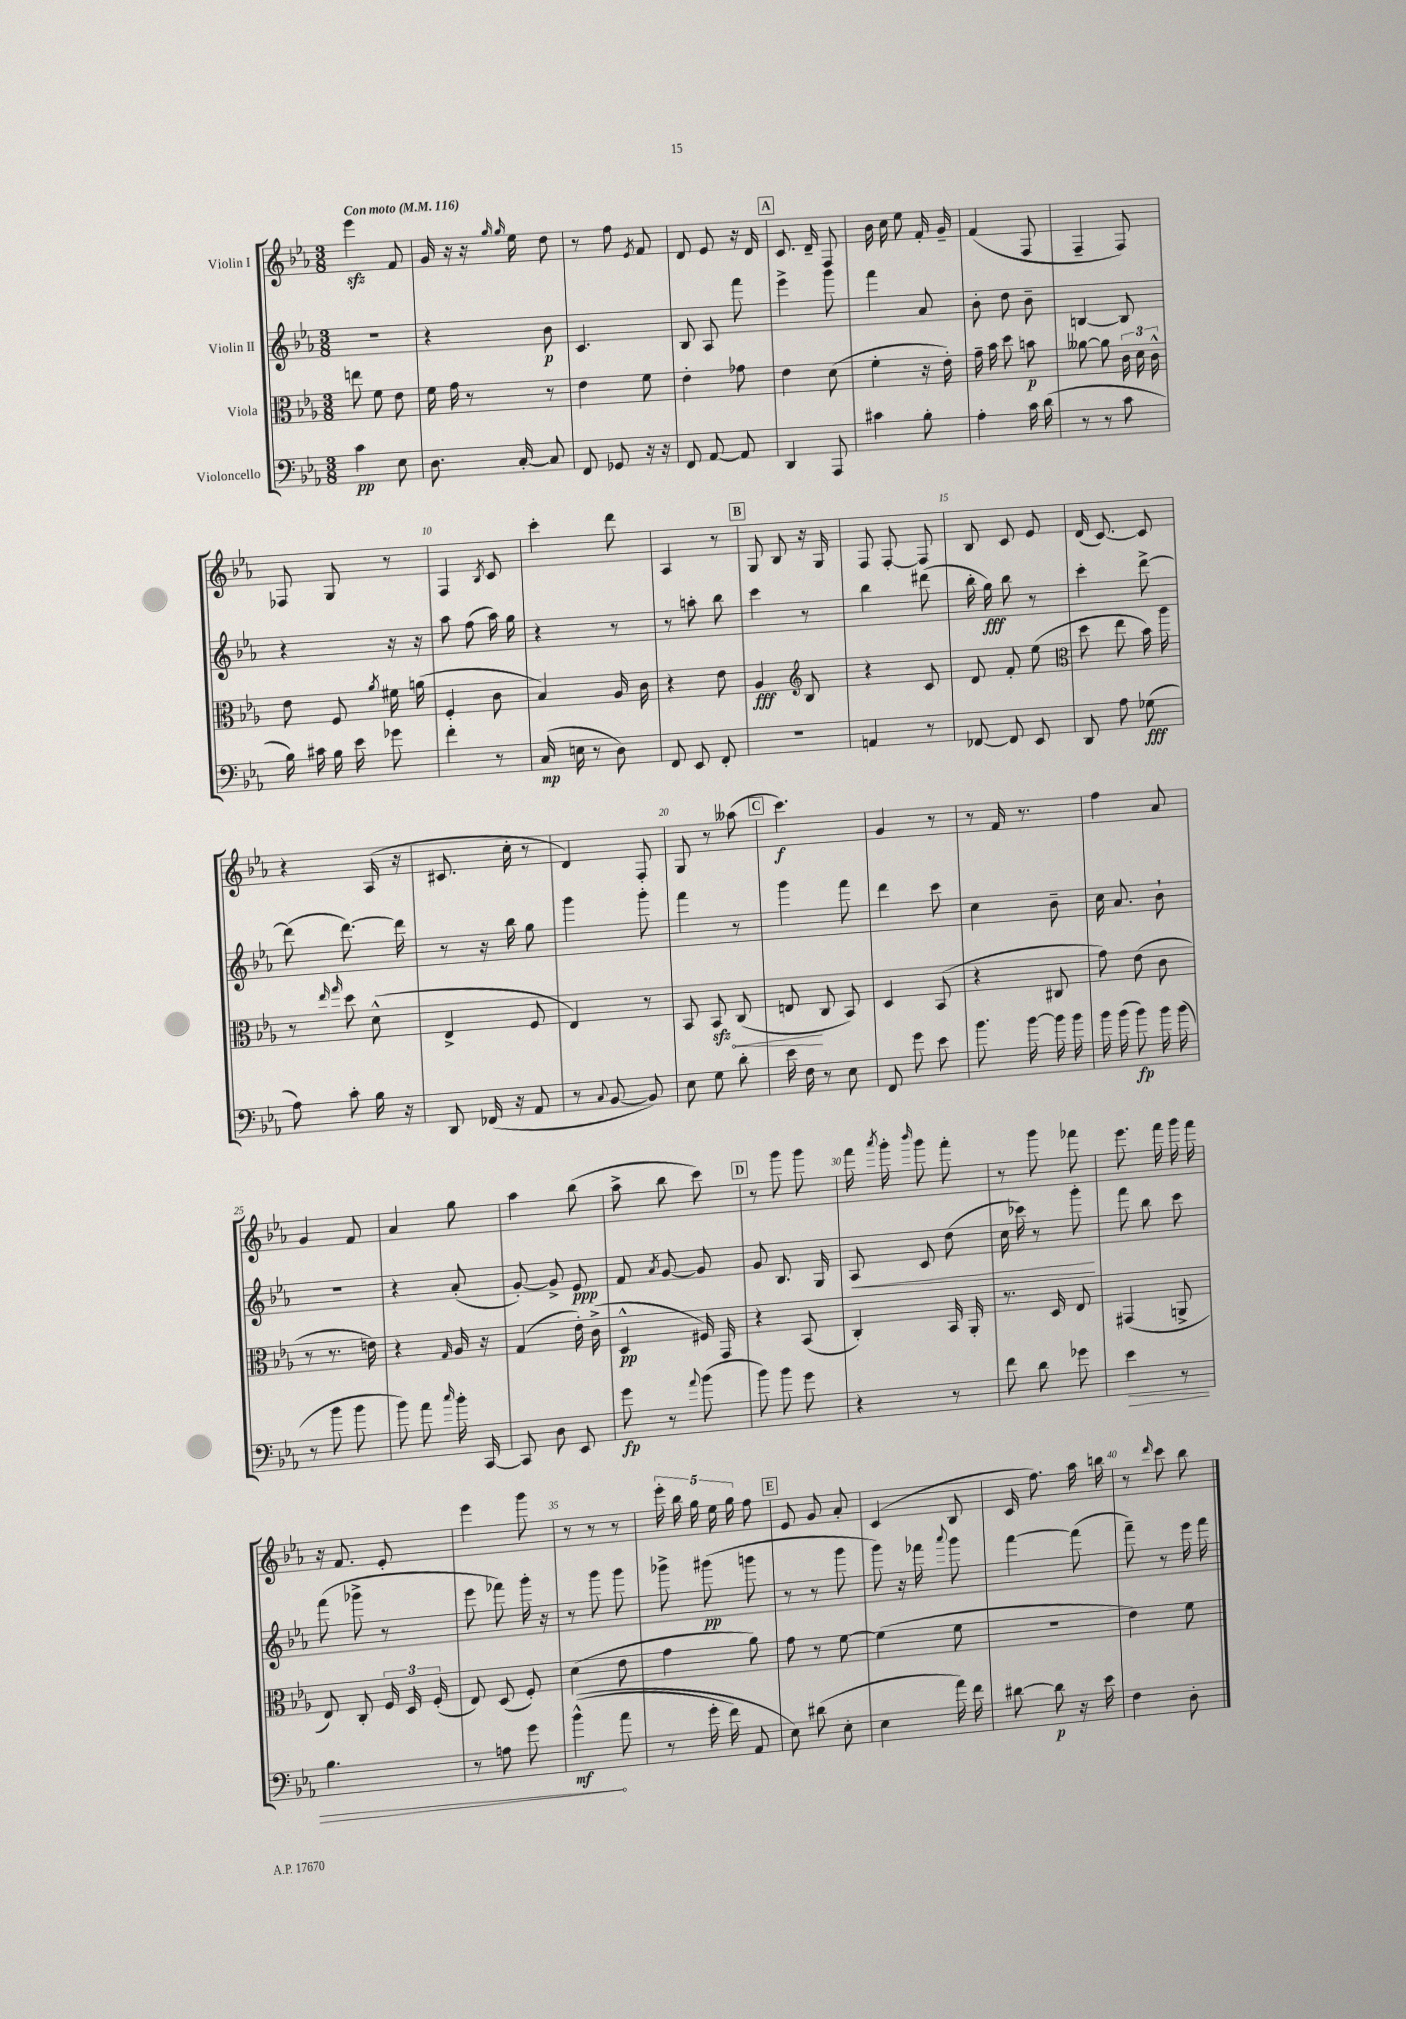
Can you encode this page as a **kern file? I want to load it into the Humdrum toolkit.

**kern	**dynam	**kern	**dynam	**kern	**dynam	**kern	**dynam
*part4	*part4	*part3	*part3	*part2	*part2	*part1	*part1
*staff4	*staff4	*staff3	*staff3	*staff2	*staff2	*staff1	*staff1
*I"Violoncello	*	*I"Viola	*	*I"Violin II	*	*I"Violin I	*
*clefF4	*	*clefC3	*	*clefG2	*	*clefG2	*
*k[b-e-a-]	*	*k[b-e-a-]	*	*k[b-e-a-]	*	*k[b-e-a-]	*
*M3/8	*	*M3/8	*	*M3/8	*	*M3/8	*
*MM116	*	*MM116	*	*MM116	*	*MM116	*
=1	=1	=1	=1	=1	=1	=1	=1
!	!	!	!	!	!	!LO:TX:a:B:t=Con moto	!
4c\	pp	8een\	.	4.r	.	4eee-zz\	.
.	.	8f\	.	.	.	.	.
8E-\	.	8e-\	.	.	.	8f/	.
=2	=2	=2	=2	=2	=2	=2	=2
8.D\	.	16f\	.	4r	.	16g/	.
.	.	16g\	.	.	.	16r	.
.	.	8r	.	.	.	16r	.
.	.	.	.	.	.	16qqgg/	.
.	.	.	.	.	.	16qqgg/	.
[16C'/	.	.	.	.	.	16ee-\	.
8C/]	.	8r	.	8b-\	p	8dd\	.
=3	=3	=3	=3	=3	=3	=3	=3
8FF/	.	4e-\	.	4.c/	.	8r	.
8GG-X/	.	.	.	.	.	8ff\	.
.	.	.	.	.	.	8qe-/	.
16r	.	8f\	.	.	.	8f/	.
16r	.	.	.	.	.	.	.
=4	=4	=4	=4	=4	=4	=4	=4
8FF/	.	4e-'\	.	8B-/	.	8d/	.
[8AA-/	.	.	.	8A-/	.	8e-/	.
8AA-/]	.	8g-X\	.	8fff\	.	16r	.
.	.	.	.	.	.	16d/	.
!!LO:REH:place=s1:t=A
=5	=5	=5	=5	=5	=5	=5	=5
4DD/	.	4e-\	.	4eee-^\	.	8.c/	.
.	.	.	.	.	.	16d~/	.
8AAA-/	.	(8d\	.	8ggg\	.	8F/	.
=6	=6	=6	=6	=6	=6	=6	=6
4c#X\	.	4f'\	.	4fff\	.	16b-\	.
.	.	.	.	.	.	16cc\	.
.	.	.	.	.	.	8ee-\	.
8B-'\	.	16r	.	8a-/	.	16f'/	.
.	.	16e-'\)	.	.	.	16g~/	.
=7	=7	=7	=7	=7	=7	=7	=7
4A-'\	.	16g~\	.	8b-'\	.	(4f/	.
.	.	16b-\	.	.	.	.	.
.	.	8dd\	.	8dd\	.	.	.
16c\	.	8bn\	p	8b-~\	.	8F/	.
(16d\	.	.	.	.	.	.	.
=8	=8	=8	=8	=8	=8	=8	=8
8r	.	[8a--X\	.	[4Bn/	.	4F~/	.
8r	.	8a--\]	.	.	.	.	.
8c\	.	24c\	.	8B/]	.	8F/)	.
.	.	24d\	.	.	.	.	.
.	.	24c^^\	.	.	.	.	.
!!LO:LB:g=z
=9	=9	=9	=9	=9	=9	=9	=9
16B-\)	.	8e-\	.	4r	.	8F-X/	.
16c#X\	.	.	.	.	.	.	.
16B-\	.	8F/	.	.	.	8G/	.
16e-\	.	.	.	.	.	.	.
.	.	8qa-/	.	.	.	.	.
8g-X\	.	16f#X\	.	16r	.	8r	.
.	.	(16an\	.	16r	.	.	.
=10	=10	=10	=10	=10	=10	=10	=10
4f'\	.	4F'/	.	8aa-\	.	4F/	.
.	.	.	.	(8ff\	.	.	.
.	.	.	.	.	.	8qB-/	.
8r	.	8c\	.	16aa-\)	.	8c/	.
.	.	.	.	16gg\	.	.	.
=11	=11	=11	=11	=11	=11	=11	=11
(16C/	mp	4B-/)	.	4r	.	4ccc'\	.
16En\	.	.	.	.	.	.	.
8r	.	.	.	.	.	.	.
8D\)	.	16A-/	.	8r	.	8ddd\	.
.	.	16c\	.	.	.	.	.
=12	=12	=12	=12	=12	=12	=12	=12
8FF/	.	4r	.	8r	.	4A-/	.
8EE-/	.	.	.	8aan'\	.	.	.
8FF'/	.	8e-\	.	8bb-\	.	8r	.
!!LO:REH:place=s1:t=B
=13	=13	=13	=13	=13	=13	=13	=13
4.r	.	4A-/	fff	4ccc\	.	8G/	.
.	.	.	.	.	.	8B-/	.
*	*	*clefG2	*	*	*	*	*
.	.	8B-/	.	8r	.	16r	.
.	.	.	.	.	.	16G/	.
=14	=14	=14	=14	=14	=14	=14	=14
4AAn/	.	4r	.	4bb-\	.	8F/	.
.	.	.	.	.	.	[8F'/	.
8r	.	8c/	.	(8ddd#X\	.	8F/]	.
=15	=15	=15	=15	=15	=15	=15	=15
[8FF-X/	.	8d/	.	16bb-'\	.	8B-/	.
.	.	.	.	16gg\)	fff	.	.
8FF-/]	.	8f'/	.	8bb-\	.	8c/	.
8EE-/	.	(8ee-\	.	8r	.	8e-/	.
=16	=16	=16	=16	=16	=16	=16	=16
*	*	*clefC3	*	*	*	*	*
8DD/	.	8dd\	.	4ccc'\	.	(16d/	.
.	.	.	.	.	.	[8.c/)	.
8A-\	.	8ee-\	.	.	.	.	.
(8G-X\	fff	16b-\)	.	[8ddd^\	.	8c/]	.
.	.	16aa-\	.	.	.	.	.
!!LO:LB:g=z
=17	=17	=17	=17	=17	=17	=17	=17
8A-\)	.	8r	.	(8ddd\]	.	4r	.
.	.	16qqee-/	.	.	.	.	.
.	.	16qqgg/	.	.	.	.	.
8c'\	.	8dd\	.	[8.ddd\)	.	.	.
16B-\	.	(8d^^\	.	.	.	(16A-/	.
16r	.	.	.	16ddd\]	.	16r	.
=18	=18	=18	=18	=18	=18	=18	=18
8DD/	.	4E-^/	.	8r	.	8.c#X/	.
(16FF-X/	.	.	.	16r	.	.	.
16r	.	.	.	16bb-\	.	16cc'\	.
8AA-/	.	8F/	.	8gg\	.	8r	.
=19	=19	=19	=19	=19	=19	=19	=19
8r	.	4E-/)	.	4ggg\	.	4d/)	.
8qqC/	.	.	.	.	.	.	.
[8BB-/	.	.	.	.	.	.	.
8BB-/])	.	8r	.	8ggg'\	.	8F'/	.
=20	=20	=20	=20	=20	=20	=20	=20
8E-\	.	8BB-/	.	4fff\	.	8G/	.
!	!	!	!LO:HP:b	!	!	!	!
8G\	.	8BB-zz/	<	.	.	8r	.
8d'\	.	(8C/	.	8r	.	(8aa--X\	.
!!LO:REH:place=s1:t=C
=21	=21	=21	=21	=21	=21	=21	=21
16e-\	.	8En/	.	4ggg\	.	4.ccc\)	f
16F\	.	.	.	.	.	.	.
8r	.	8C/	[	.	.	.	.
8E-\	.	8BB-/)	.	8fff\	.	.	.
=22	=22	=22	=22	=22	=22	=22	=22
8FF/	.	4D/	.	4ddd\	.	4g/	.
8g\	.	.	.	.	.	.	.
8e-\	.	(8BB-/	.	8ccc\	.	8r	.
=23	=23	=23	=23	=23	=23	=23	=23
8.b-\	.	4r	.	4cc\	.	8r	.
.	.	.	.	.	.	16f/	.
[16b-\	.	.	.	.	.	8.r	.
16b-\]	.	8C#X/	.	8b-~\	.	.	.
16b-\	.	.	.	.	.	.	.
=24	=24	=24	=24	=24	=24	=24	=24
16b-\	.	8g\)	.	16cc\	.	4ff\	.
(16b-\	.	.	.	8.a-/	.	.	.
8b-\)	fp	(8e-\	.	.	.	.	.
16b-\	.	8c\	.	8b-`\	.	8a-/	.
(16b-\	.	.	.	.	.	.	.
!!LO:LB:g=z
=25	=25	=25	=25	=25	=25	=25	=25
8r	.	8r	.	4.r	.	4g/	.
8b-\	.	8.r	.	.	.	.	.
8b-\	.	.	.	.	.	8f/	.
.	.	16en\)	.	.	.	.	.
=26	=26	=26	=26	=26	=26	=26	=26
8b-\)	.	4r	.	4r	.	4a-/	.
8a-\	.	.	.	.	.	.	.
16qqcc/	.	16qqG/	.	.	.	.	.
16b-'\	.	16A-/	.	(8a-'/	.	8gg\	.
[16CC/	.	16r	.	.	.	.	.
=27	=27	=27	=27	=27	=27	=27	=27
8CC/]	.	(4G/	.	[8g'/)	.	4aa-\	.
8D\	.	.	.	8g^/]	.	.	.
8EE-/	.	16e-'\)	.	8e-/	ppp	(8bb-\	.
.	.	(16c^\	.	.	.	.	.
=28	=28	=28	=28	=28	=28	=28	=28
8g\	fp	4D^^/	pp	8f/	.	8aa-^\	.
.	.	.	.	8qa-/	.	.	.
8r	.	.	.	[8g/	.	8bb-\	.
8qqa-/	.	.	.	.	.	.	.
(8b-\	.	16F#X/)	.	8g/]	.	8ccc\)	.
.	.	16GG/	.	.	.	.	.
!!LO:REH:place=s1:t=D
=29	=29	=29	=29	=29	=29	=29	=29
8b-\)	.	4r	.	8g/	.	8r	.
8b-\	.	.	.	8.B-/	.	8ggg\	.
8g\	.	(8BB-/	.	.	.	8ggg\	.
.	.	.	.	16G/	.	.	.
=30	=30	=30	=30	=30	=30	=30	=30
!	!	!	!	!	!LO:HP:b	!	!
4r	.	4C'/)	.	8A-/	<	16fff\	.
.	.	.	.	.	.	8qaaa-/	.
.	.	.	.	.	.	16ggg'\	.
.	.	.	.	.	.	16qqbbb-/	.
.	.	.	.	8c/	.	8ggg\	.
8r	.	16BB-/	.	(8dd\	.	8fff'\	.
.	.	16AA-'/	.	.	.	.	.
=31	=31	=31	=31	=31	=31	=31	=31
8f\	.	8.r	.	16cc\	.	8r	.
.	.	.	.	16ccc-X\)	.	.	.
8d\	.	.	.	8r	.	8ggg\	.
.	.	16D/	.	.	.	.	.
8g-X\	.	8E-/	.	8ggg'\	.	8fff-X\	.
.	.	.	.	.	[	.	.
=32	=32	=32	=32	=32	=32	=32	=32
!	!LO:HP:b	!	!	!	!	!	!
4e-\	>	(4GG#X/	.	8fff\	.	8.eee-\	.
.	.	.	.	8bb-\	.	.	.
.	.	.	.	.	.	16fff\	.
8r	.	8AAn^/	.	8ccc\	.	16ggg\	.
.	.	.	.	.	.	16fff\	.
!!LO:LB:g=z
=33	=33	=33	=33	=33	=33	=33	=33
4.B-\	.	8E-/)	.	(8fff\	.	16r	.
.	.	.	.	.	.	8.f/	.
.	.	8C'/	.	8ggg-X^\	.	.	.
.	.	24F/	.	8r	.	8e-'/	.
.	.	24D/	.	.	.	.	.
.	.	(24F'/	.	.	.	.	.
=34	=34	=34	=34	=34	=34	=34	=34
8r	.	8E-/)	.	8eee-\	.	4eee-\	.
8An\	.	(8D/	.	8fff-X\)	.	.	.
8g\	.	8F'/)	.	16ggg'\	.	8ggg\	.
.	.	.	.	16r	.	.	.
=35	=35	=35	=35	=35	=35	=35	=35
((4b-^^\	mf	(4d\	.	8r	.	8r	.
.	.	.	.	8ggg\	.	8r	.
8a-\	]	8e-\	.	8ggg\	.	8r	.
=36	=36	=36	=36	=36	=36	=36	=36
8r	.	4g\	.	8ggg-X^\	.	20eee-'\	.
.	.	.	.	.	.	20bb-\	.
.	.	.	.	.	.	20gg\	.
16g'\	.	.	.	(8ggg#X\	pp	.	.
.	.	.	.	.	.	20ee-\	.
16f\)	.	.	.	.	.	.	.
.	.	.	.	.	.	20gg\	.
8AA-/	.	8a-\)	.	8gggn\	.	8ff\	.
!!LO:REH:place=s1:t=E
=37	=37	=37	=37	=37	=37	=37	=37
8E-\)	.	8g\	.	8r	.	8e-/	.
(8d#X\	.	8r	.	8r	.	8g/	.
8E-'\	.	[8f\	.	8ggg\	.	8a-'/	.
=38	=38	=38	=38	=38	=38	=38	=38
4E-\	.	(4f\]	.	8ggg\)	.	(4c/	.
.	.	.	.	16r	.	.	.
.	.	.	.	16fff-X\	.	.	.
.	.	.	.	8qqaaa-/	.	.	.
16a-\)	.	8f\	.	8ggg\	.	8B-/	.
16f\	.	.	.	.	.	.	.
=39	=39	=39	=39	=39	=39	=39	=39
[8d#X\	.	4.r	.	[4fff\	.	16c/	.
.	.	.	.	.	.	8.ff\)	.
8d#\]	p	.	.	.	.	.	.
16r	.	.	.	(8fff\]	.	16aa-\	.
16e-\	.	.	.	.	.	16bbn\	.
=40	=40	=40	=40	=40	=40	=40	=40
4F\	.	4e-\)	.	8fff~\)	.	8r	.
.	.	.	.	.	.	16qqddd/	.
.	.	.	.	8r	.	8ccc\	.
8D'\	.	8f\	.	16eee-\	.	8bb-\	.
.	.	.	.	16fff\	.	.	.
==	==	==	==	==	==	==	==
*-	*-	*-	*-	*-	*-	*-	*-
